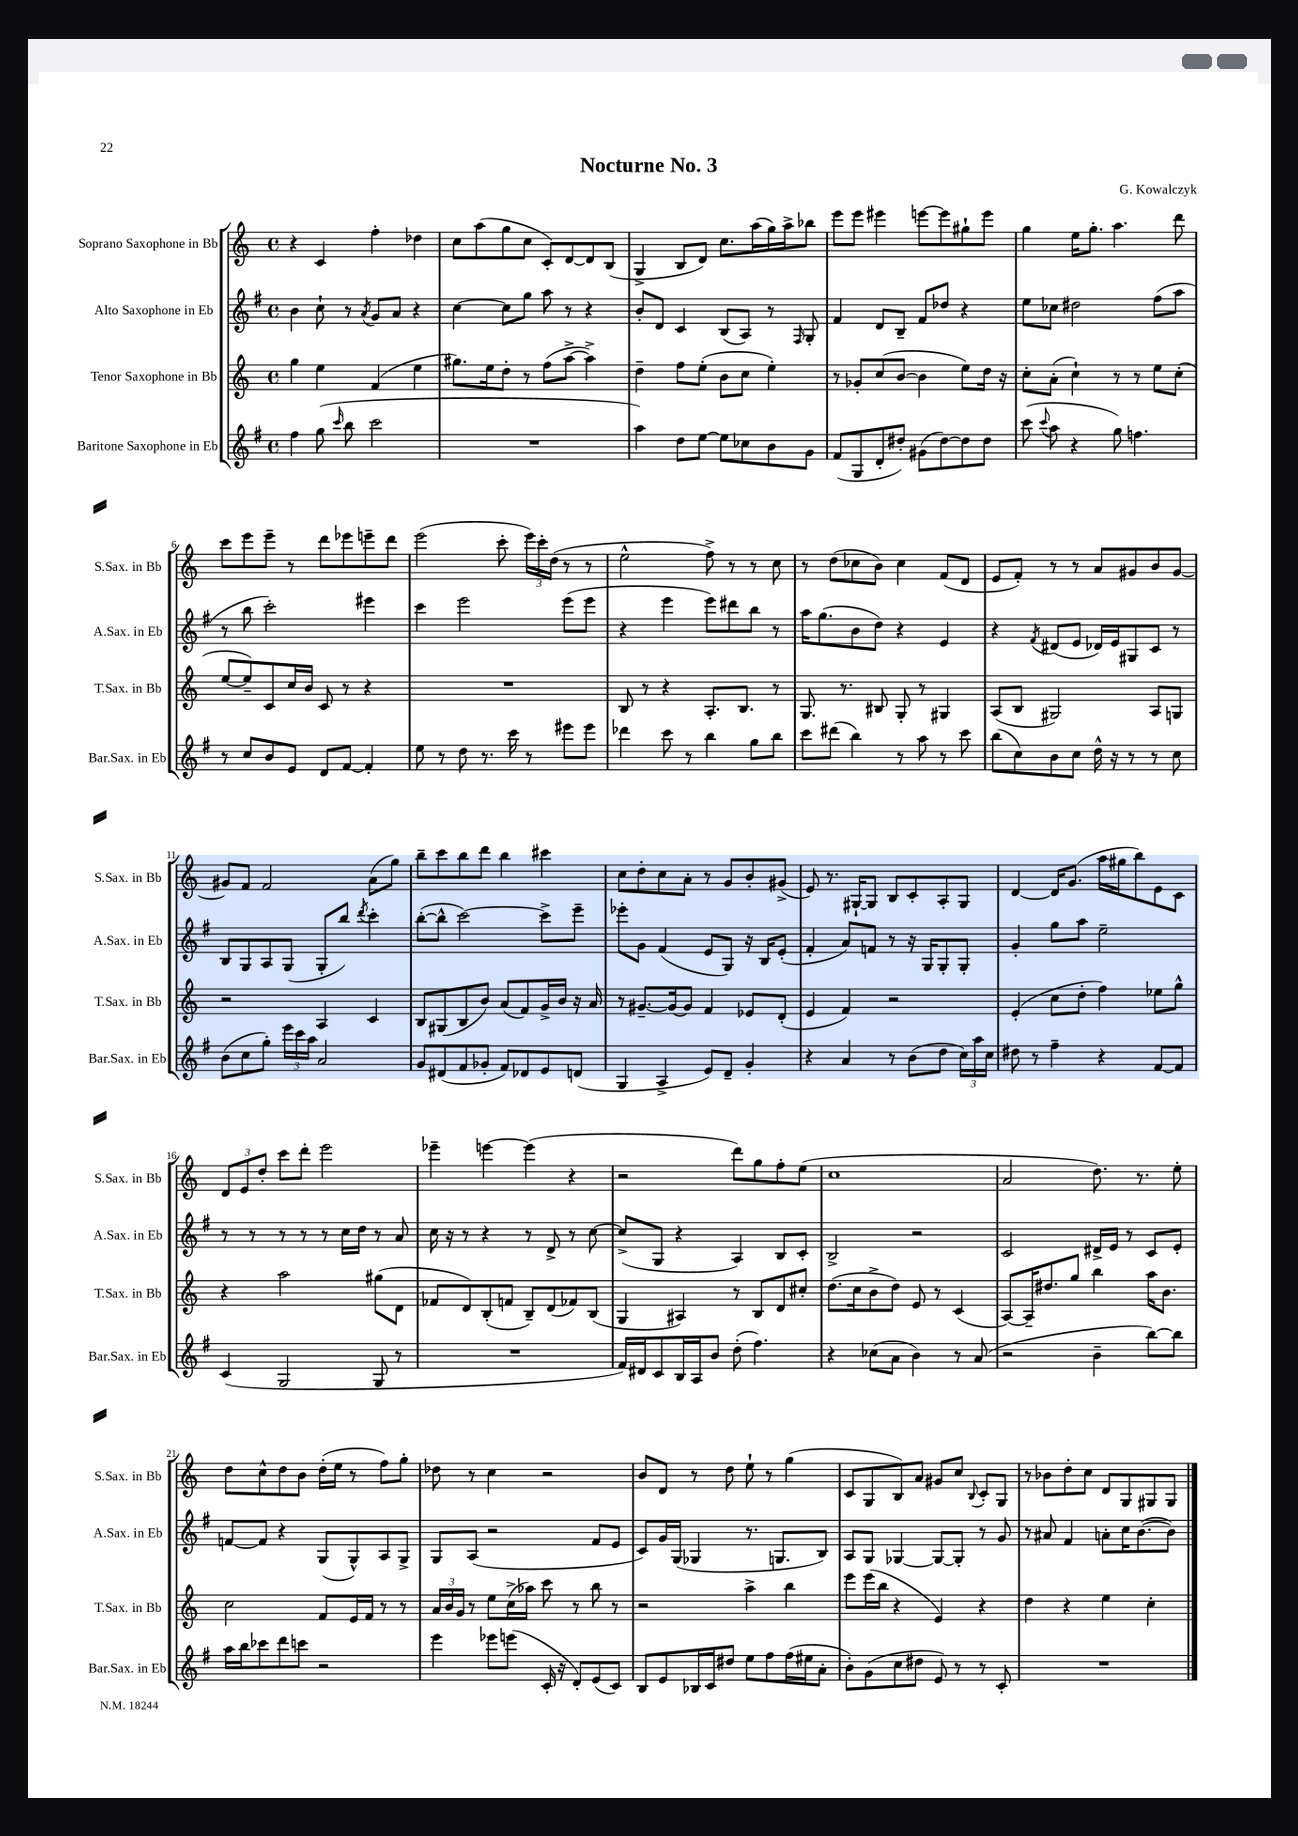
\header { title = "Nocturne No. 3" composer = "G. Kowalczyk" }
<<
\new StaffGroup <<
\new Staff = "s0" \with { instrumentName = "Soprano Saxophone in Bb" shortInstrumentName = "S.Sax. in Bb" } {
    \clef treble \key c \major \defaultTimeSignature \time 4/4
    \autoBeamOff r4 c'4 f''4-. des''4 |
    c''8[ a''8( g''8 c''8] c'8[-.) d'8~ d'8 b8]( |
    g4-> b8[ d'8]) c''8.[ a''16( g''16) a''16-> bes''8] |
    e'''8[ e'''8] eis'''4 e'''8[~ e'''8 gis''8-! e'''8] |
    g''4 e''16[ g''8.]-. a''4. d'''8 |
    c'''8[ e'''8 e'''8]-- r8 d'''8[ ees'''8 e'''8-- d'''8] |
    e'''2( c'''8-. \tuplet 3/2 { e'''16[) c'''16-. d''16]( } r8 r8 |
    e''2-^ f''8->) r8 r8 c''8 |
    r8 d''8[( ces''8 b'8]) ces''4 f'8[( d'8] |
    e'8[ f'8]-.) r8 r8 a'8[ gis'8 b'8 gis'8]~ |
    gis'8[ f'8] f'2 a'8[( g''8]) |
    b''8[-- c'''8 b''8 d'''8] b''4 cis'''4 |
    c''8[ d''8-. c''8 a'8]-. r8 g'8[ b'8-. gis'8]->( |
    e'8) r8. gis16[~-! gis8] b8[ c'8-. a8-. gis8] |
    d'4~ d'16[ g'8.]( a''16[ gis''16 b''8) e'8 c'8] |
    \tuplet 3/2 { d'8[ e'8 d''8]-. } c'''8[ d'''8]-. e'''2 |
    ees'''4-- e'''4~ e'''4( r4 |
    r2 d'''8[) g''8 f''8-. e''8]( |
    c''1 |
    a'2 d''8.) r8. e''8-. |
    d''8[ c''8-^ d''8 b'8] d''16[-.( e''16] r8 f''8[) g''8]-. |
    des''8 r8 c''4 r2 |
    b'8[ d'8] r8 d''8 e''8-! r8 g''4( |
    c'8[ g8 b8) a'8] gis'8[ c''8] \appoggiatura { b8 } c'8[-. g8] |
    r8 bes'8[ d''8-. c''8] d'8[ g8 gis8 gis8] \bar "|." |
}
\new Staff = "s1" \with { instrumentName = "Alto Saxophone in Eb" shortInstrumentName = "A.Sax. in Eb" } {
    \clef treble \key g \major \defaultTimeSignature \time 4/4
    \autoBeamOff b'4 c''8-! r8 \acciaccatura { a'8 } g'8[ a'8] r4 |
    c''4~ c''8[ g''8] a''8 r8 r4 |
    b'8[-. d'8] c'4 b8[( a8]) r8 \grace { fis16 } g8-. |
    fis'4 d'8[ b8]-- fis'8[ des''8] r4 |
    e''8[ ces''8] dis''2 fis''8[( a''8] |
    r8 b''8 c'''2-.) eis'''4 |
    c'''4 e'''2 e'''8[( e'''8] |
    r4 e'''4 e'''8[) dis'''8 b''8] r8 |
    a''16[ g''8.( b'8 d''8]) r4 e'4 |
    r4 \acciaccatura { fis'8 } dis'8[( e'8] des'16[) e'16 gis8 c'8] r8 |
    b8[ g8 a8 g8]( g8[-. b''8]) \acciaccatura { d'''8 } c'''4-. |
    b''8[~-.( b''8]-^ c'''2~) c'''8[-> e'''8]-- |
    ees'''8[-. g'8] fis'4( e'8[ g8]) r16 b16[ e'8]-.( |
    fis'4-. a'8[) f'8] r8 r16 g16[ g8-. g8]-. |
    g'4-. g''8[ a''8] e''2-- |
    r8 r8 r8 r8 r8 c''16[ d''16] r8 a'8 |
    c''16 r16 r8 r4 r8 d'8-> r8 c''8~ |
    c''8[->( g8] r4 a4) b8[ c'8]-. |
    b2-> r2 |
    c'2 dis'16[-> e'16] r8 c'8[ e'8]-. |
    f'8[~ f'8] r4 g8[( g8-^) a8 g8]-> |
    g8[ a8]( r2 fis'8[ e'8] |
    c'8[) g'16 g16]( ges4 r8. g8.[ b8]) |
    a8[ g8] ges4~ ges8[~ ges8]-. r8 g'8 |
    r8 ais'8 fis'4 a'8[-. c''16 b'8.~( b'8]) \bar "|." |
}
\new Staff = "s2" \with { instrumentName = "Tenor Saxophone in Bb" shortInstrumentName = "T.Sax. in Bb" } {
    \clef treble \key c \major \defaultTimeSignature \time 4/4
    \autoBeamOff g''4 e''4 f'4( e''4 |
    gis''8.[) e''16 d''8]-. r8 f''8[( a''8]~-> a''4->) |
    d''4-- f''8[ e''8]-.( b'8[ c''8] e''4-.) |
    r8 ges'8[-. c''8( b'8]~ b'4 e''8[) d''16] r16 |
    c''8[-. a'8]-.( c''4-!) r8 r8 e''8[ c''8]-.( |
    e''8[~ e''8--) c'8 c''16 b'16] c'8 r8 r4 |
    R1 |
    b8 r8 r4 a8.[-. b8.] r8 |
    g8. r8. bis8 g8-. r8 gis4 |
    a8[( b8] gis2) a8[ g8] |
    r2 a4 c'4 |
    b8[ gis8( b8 b'8]) a'8[( f'8) g'16-> b'16] r16 a'16 |
    r8 gis'8.[~-- gis'16~ gis'8] f'4 ees'8[ d'8]-.( |
    e'4 f'4) r2 |
    e'4-.( c''8[ d''8]-. f''4) ees''8[ g''8]-^ |
    r4 a''2 gis''8[( d'8] |
    fes'8[ d'8) b8-.( f'8] b8[--) d'8( fes'8) b8]( |
    g4 ais4) r8 b8[ d'8 cis''8]-. |
    d''8.[( c''16 b'8-> d''8]) e'8 r8 c'4( |
    a8[~) a16-- dis''8. g''8] b''4 a''16[ b'8.] |
    c''2 f'8[ e'16 f'16] r8 r8 |
    \tuplet 3/2 { a'16[ b'16 g'16] } r8 e''8[ c''16->( aes''16]) c'''8 r8 b''8 r8 |
    r2 a''4-> b''4 |
    e'''8[ e'''16( b''16] r4 e'4) r4 |
    d''4 r4 e''4 c''4-. \bar "|." |
}
\new Staff = "s3" \with { instrumentName = "Baritone Saxophone in Eb" shortInstrumentName = "Bar.Sax. in Eb" } {
    \clef treble \key g \major \defaultTimeSignature \time 4/4
    \autoBeamOff fis''4 g''8( \grace { c'''16 } b''8 c'''2 |
    R1 |
    a''4) d''8[ e''8]~ e''8[ ces''8 b'8 g'8] |
    fis'8[( g8 d'8-. dis''8]-.) gis'8[( dis''8~) dis''8 dis''8] |
    c'''8( \appoggiatura { c'''8 } a''8 r4 g''8) f''4. |
    r8 c''8[ b'8 e'8] d'8[ fis'8]~ fis'4-. |
    e''8 r8 d''8 r8. c'''16 r8 eis'''8[ eis'''8] |
    des'''4 c'''8 r8 b''4 g''8[ b''8] |
    c'''8[ dis'''8]( b''4) r8 a''8 r8 c'''8 |
    b''8[( c''8) b'8 c''8] d''16-^ r16 r8 r8 c''8 |
    b'8[( c''8 g''8]-.) \tuplet 3/2 { e'''16[ c'''16 a''16] } a'2 |
    g'8[ dis'8( fis'8 ges'8]-. fis'8[) des'8 e'8 d'8]( |
    g4 a4-> e'8[) d'8]-- g'4-. |
    r4 a'4 r8 b'8[( d''8] \tuplet 3/2 { c''16[) a''16 c''16] } |
    dis''8 r8 fis''4-- r4 fis'8[~ fis'8] |
    c'4( g2 g8 r8 |
    R1 |
    fis'16[) dis'16 c'8 b16 a16 b'8] d''8-.( fis''4.) |
    r4 ces''8[( a'8] b'4) r8 a'8( |
    r2 b'4-- b''8[~) b''8] |
    a''16[ b''16 ces'''8 d'''8 c'''8] r2 |
    e'''4 ees'''8[ e'''8]( c'16-. r16 d'8[-.) e'8( c'8]) |
    b8[ e'8 bes16 c'16 dis''8] e''8[ fis''8 fis''16( eis''16 a'8]-. |
    b'8[-.) g'8( c''8 dis''8] e'8) r8 r8 c'8-. |
    R1 \bar "|." |
}
>>
>>
